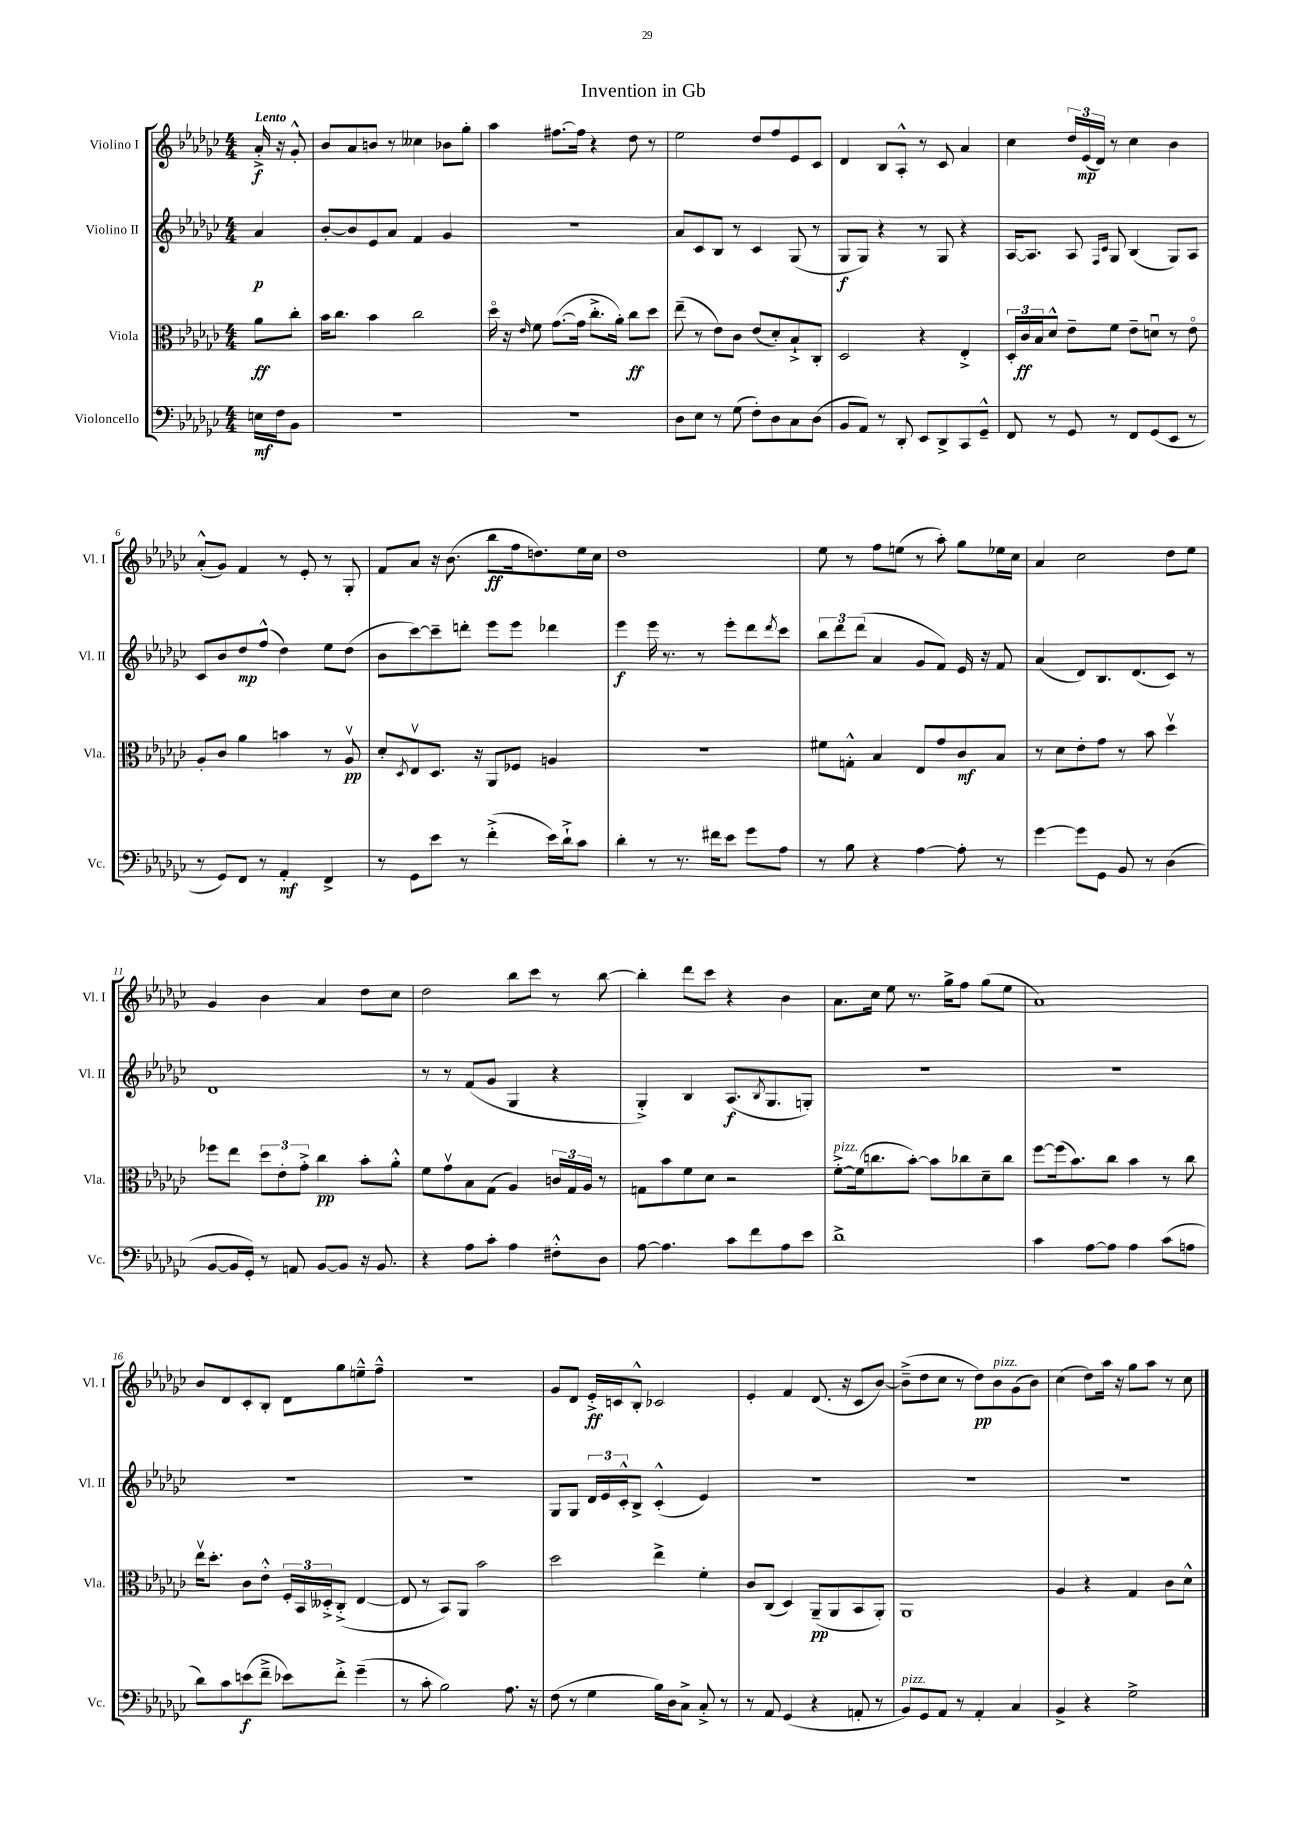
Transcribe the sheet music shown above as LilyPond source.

\header { title = "Invention in Gb" }
<<
\new StaffGroup <<
\new Staff = "s0" \with { instrumentName = "Violino I" shortInstrumentName = "Vl. I" } {
    \clef treble \key ges \major \numericTimeSignature \time 4/4 \partial 4 \tempo "Lento"
    aes'16-.->\f r16 ges'8-.-^ |
    bes'8 aes'8 b'8 r8 ceses''4 bes'8 ges''8-. |
    aes''4 fis''8.~ fis''16 r4 des''8 r8 |
    ees''2 des''8 f''8 ees'8 ces'8 |
    des'4 bes8 aes8-.-^ r8 ces'8 aes'4 |
    ces''4 \tuplet 3/2 { des''16 ees'16\mp( des'16) } r8 ces''4 bes'4 |
    aes'8-.-^( ges'8) f'4 r8 ees'8-. r8 ges8-. |
    f'8 aes'8 r16 bes'8.( bes''8\ff f''16 d''8.) ees''16 ces''16 |
    des''1 |
    ees''8 r8 f''8 e''8( r8 aes''8-.) ges''8 ees''16 ces''16 |
    aes'4 ces''2 des''8 ees''8 |
    ges'4 bes'4 aes'4 des''8 ces''8 |
    des''2 bes''8 ces'''8 r8 bes''8~ |
    bes''4-. des'''8 ces'''8 r4 bes'4 |
    aes'8. ces''16 ees''8 r8. ges''16-> f''8 ges''8( ees''8 |
    aes'1) |
    bes'8 des'8 ces'8-. bes8-. des'8 ges''8 e''8---^ f''8---^ |
    R1 |
    ges'8 des'8 ees'16-.->\ff c'16 bes8-.-^ ces'2 |
    ees'4-. f'4 des'8.( r16 ces'8 bes'8~) |
    bes'8--->( des''8 ces''8 r8 des''8\pp) bes'8^\markup { \italic "pizz." } ges'8( bes'8) |
    ces''4( des''8) aes''16 r16 ges''8 aes''8 r8 ces''8 \bar "|." |
}
\new Staff = "s1" \with { instrumentName = "Violino II" shortInstrumentName = "Vl. II" } {
    \clef treble \key ges \major \numericTimeSignature \time 4/4 \partial 4
    aes'4\p |
    bes'8~-. bes'8 ees'8 aes'8 f'4 ges'4 |
    r1 |
    aes'8 ces'8 bes8 r8 ces'4 ges8( r8 |
    ges8\f ges8) r4 r8 ges8 r4 |
    aes16~ aes8. aes8 \grace { f16 ces'16 } ges8 bes4( ges8) aes8 |
    ces'8 bes'8 des''8\mp f''8-^( des''4) ees''8 des''8( |
    bes'8 ces'''8~) ces'''8-- d'''8-. ees'''8 ees'''8 des'''4 |
    ees'''4\f ees'''16 r8. r8 ees'''8-. des'''8 \acciaccatura { des'''8 } ces'''8 |
    \tuplet 3/2 { bes''8 des'''8 des'''8( } aes'4 ges'8 f'8) ees'16 r16 f'8 |
    aes'4( des'8) bes8. des'8.( ces'8) r8 |
    des'1 |
    r8 r8 f'8( ges'8 ges4 r4 |
    ges4-.->) bes4 aes8.\f( \acciaccatura { bes8 } ges8. g8-.) |
    R1 |
    R1 |
    R1 |
    R1 |
    ges8 ges8 \tuplet 3/2 { des'16 ees'16 ces'16-.-^ } bes8-> ces'4-.-^( ees'4) |
    R1 |
    R1 |
    R1 \bar "|." |
}
\new Staff = "s2" \with { instrumentName = "Viola" shortInstrumentName = "Vla." } {
    \clef alto \key ges \major \numericTimeSignature \time 4/4 \partial 4
    aes'8\ff ces''8-. |
    bes'16 ces''8. bes'4 ces''2 |
    des''16\flageolet r16 \grace { ees'16 } f'8 ges'8.~( ges'16 ces''8.-.-> aes'16-.) ces''8\ff des''8 |
    ees''8--( r8 ees'8) ces'8 ees'8( des'8-.) bes8-!-> ces8-. |
    des2 r4 ees4-.-> |
    \tuplet 3/2 { des16-. ces'16\ff bes16 } des'8-^ ees'8-- f'8 ees'8-- d'8\downbow r8 ees'8\flageolet |
    aes8-. ces'8 aes'4 b'4 r8 aes8\upbow\pp |
    des'8-. \acciaccatura { des8 } ees8\upbow des8. r16 aes,8 fes8 a4 |
    R1 |
    fis'8 g8-.-^ bes4 ees8 ges'8 ces'8\mf bes8 |
    r8 des'8 ees'8-. ges'8 r8 bes'8 des''4\upbow |
    fes''8 ees''8 \tuplet 3/2 { des''8 ees'8-. ges'8-.-> } ces''4\pp bes'8-. aes'8-.-^ |
    f'8 ges'8\upbow bes8 ges8( aes4) \tuplet 3/2 { c'16 ges16 aes16 } r8 |
    g8 bes'8 f'8 des'8 r2 |
    f'8~-.->^\markup { \italic "pizz." } f'16( c''8. bes'8~-.) bes'8 ces''8 des'8-- ces''8 |
    f''8~ f''16( bes'8.) ces''8 bes'4 r8 ces''8 |
    ees''16\upbow des''8.-. ces'8 ees'8-.-^ \tuplet 3/2 { f16-. bes,16 deses16-.-> } ces8-.->( ees4~ |
    ees8 r8 bes,8) aes,8 bes'2 |
    des''2 ees''4-> f'4-. |
    ces'8 ces8( des4) aes,8--\pp( aes,8 bes,8 aes,8-.) |
    aes,1 |
    aes4 r4 ges4 ces'8 des'8-^ \bar "|." |
}
\new Staff = "s3" \with { instrumentName = "Violoncello" shortInstrumentName = "Vc." } {
    \clef bass \key ges \major \numericTimeSignature \time 4/4 \partial 4
    e16\mf f16 bes,8 |
    R1 |
    R1 |
    des8 ees8 r8 ges8( f8-.) des8 ces8 des8( |
    bes,8 aes,8) r8 des,8-. ees,8 des,8-> ces,8 ges,8---^ |
    f,8 r8 ges,8 r8 f,8 ges,8( ees,8 r8 |
    r8 ges,8) f,8 r8 aes,4-.\mf f,4-> |
    r8 ges,8 ees'8 r8 f'4-.->( ees'16) des'16-!-> ces'8 |
    des'4-. r8 r8. fis'16 ees'8 ges'8 aes8 |
    r8 bes8 r4 aes4~ aes8-. r8 |
    ges'4~ ges'8 ges,8 bes,8 r8 des4( |
    bes,8~ bes,16 ges,16-.) r8 a,8 bes,8~ bes,8 r16 bes,8. |
    r4 aes8 ces'8-. aes4 fis8-.-^ des8 |
    aes8~ aes4. ces'8 f'8 aes8 ees'8 |
    des'1-> |
    ces'4 aes8~ aes8 aes4 ces'8( a8 |
    des'8) ces'8 e'8\f( f'8---> ees'8) f'8-.-> ges'4--( |
    r8 ces'8-. bes2) aes8. r16 |
    f8( r8 ges4 bes16) des16 ces8-> ces8-.-> r8 |
    r8 aes,8 ges,4( r4 a,8-. r8 |
    bes,8^\markup { \italic "pizz." }) ges,8 aes,8 r8 aes,4-. ces4 |
    bes,4-> r4 ges2-> \bar "|." |
}
>>
>>
